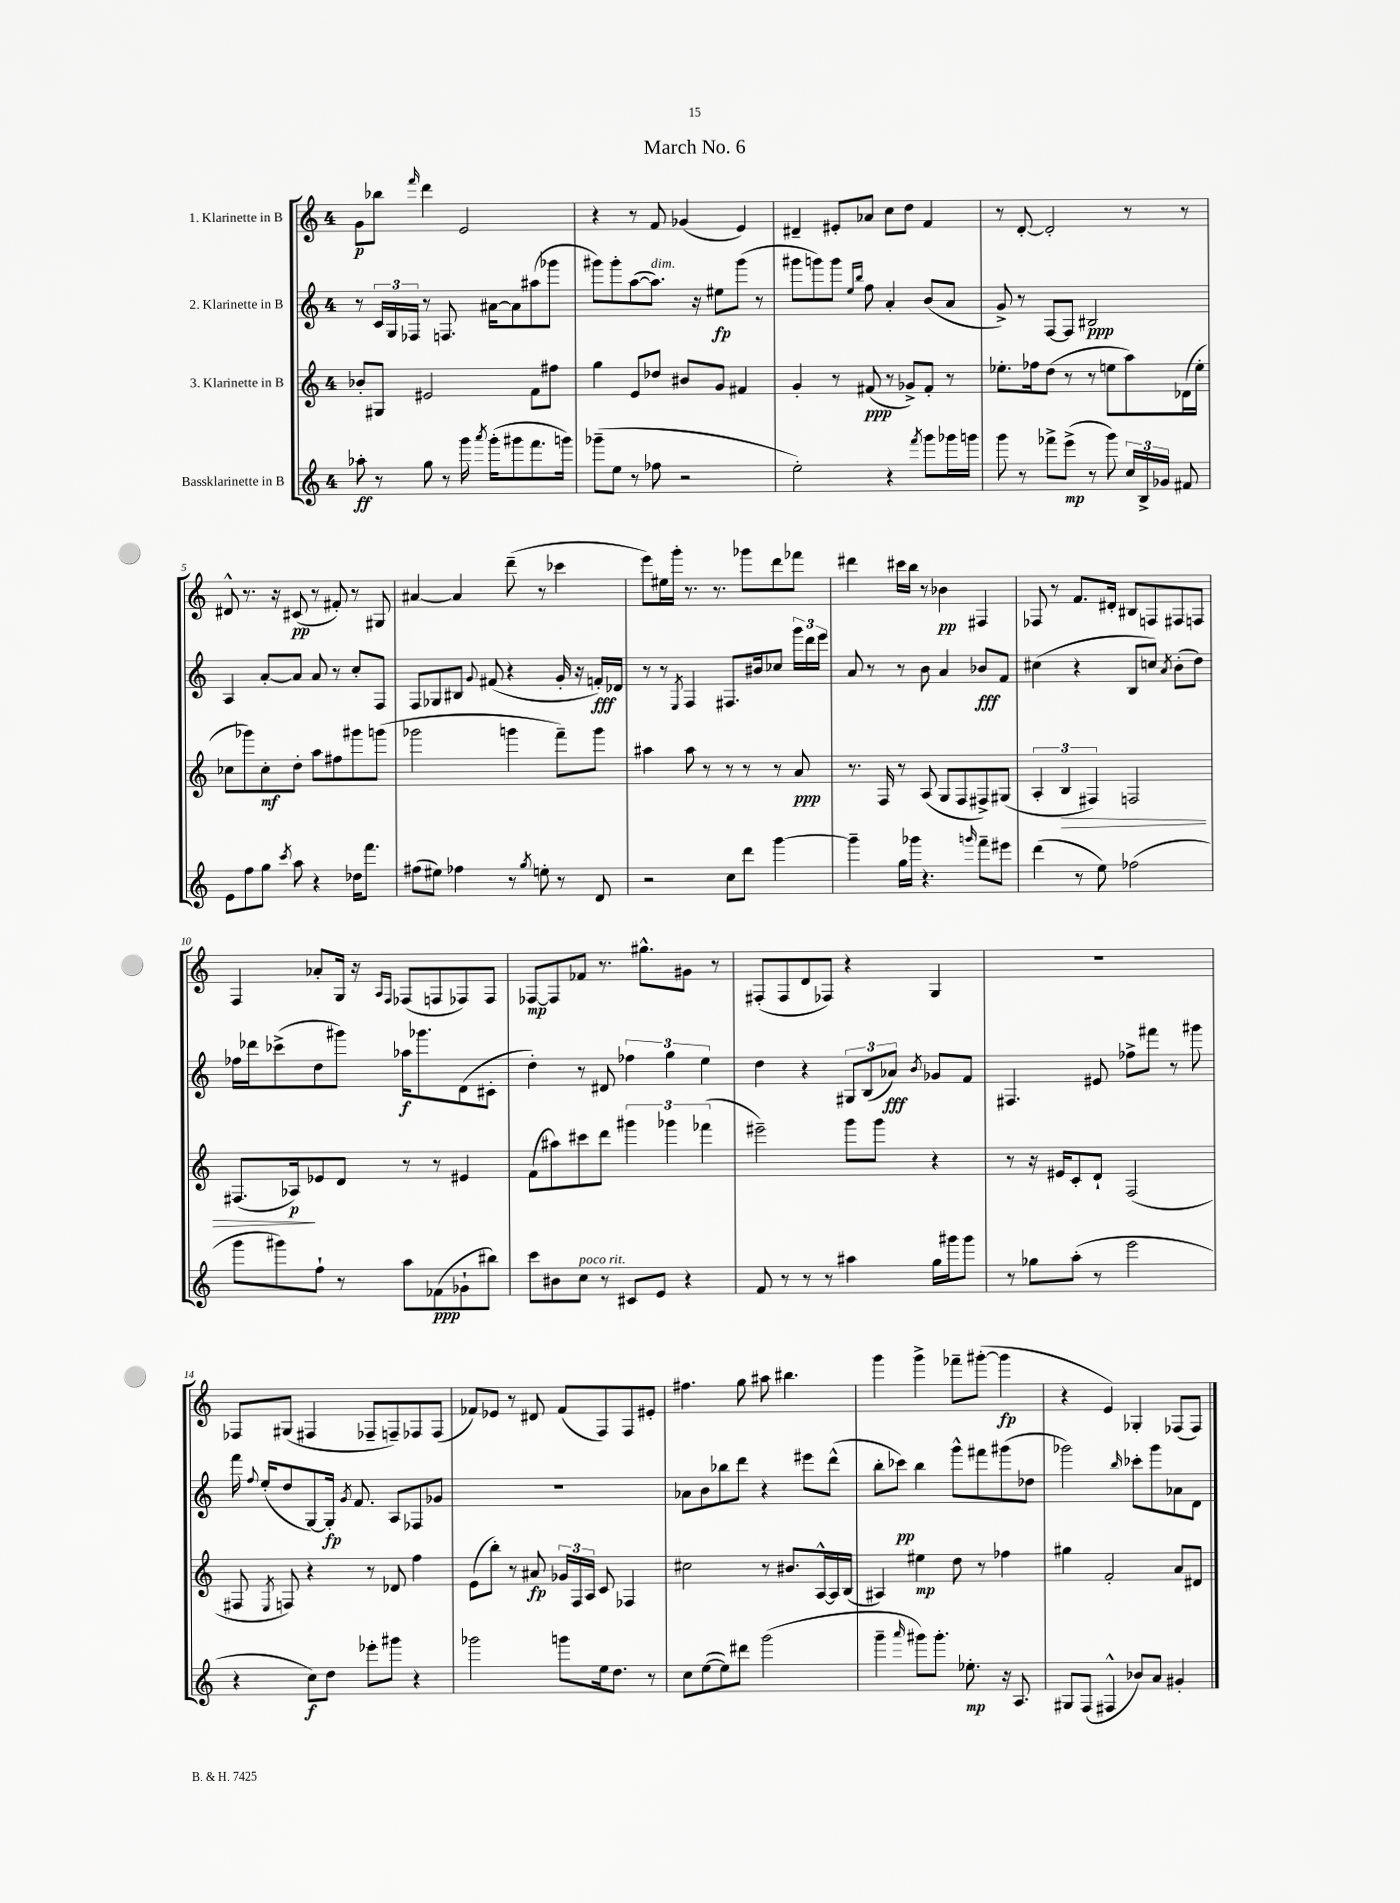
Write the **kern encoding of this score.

**kern	**kern	**kern	**kern
*staff4	*staff3	*staff2	*staff1
*clefG2	*clefG2	*clefG2	*clefG2
*k[]	*k[]	*k[]	*k[]
*M4/4	*M4/4	*M4/4	*M4/4
8aa-'	8b-'	8r	8g
8r	8G#	24c	8bb-
.	.	24G	.
.	.	24F-	.
.	.	.	16qqfff
8gg	2e#	8r	4ddd
8r	.	8.F	.
16ggg	.	.	2e
8qaaa	.	.	.
(16ggg'	.	[16a#	.
8ggg#	.	8a#]	.
8.fff	8f	(8aa#	.
.	8ff#	8ggg-	.
16ggg)	.	.	.
=	=	=	=
(8ggg-~	4gg	8ggg#)	4r
8ee	.	8ggg#'	.
8r	8e	([8aa	8r
8ff-	8dd-	8.aa])	8f
2r	8b#	.	(4g-
.	.	16r	.
.	8g	8ee#	.
.	4f#	(8ggg#	4e)
.	.	8r	.
=	=	=	=
2ee')	4g'	8ggg#	4d#~
.	.	8ggg)	.
.	8r	8ggg	8e#'
.	.	16qqee	.
.	.	16qqbb	.
.	(8f#	8ff	8a-
4r	8r	4a'	8cc
.	8g-^)	.	8dd
8qfff	.	.	.
8ggg	8f#'	(8b	4f
16ggg-	8r	8a	.
16ggg	.	.	.
=	=	=	=
8ggg	8.ee-'	8g^)	8r
8r	.	8r	[8d'
.	16ff-	.	.
8fff-^	(8dd	[8F	2d']
(8eee^	8r	8F]	.
8r	8r	2B#	.
8ggg)	8ee	.	.
24cc	8aa)	.	8r
24B^	.	.	.
24g-	.	.	.
8f#	(16d-	.	8r
.	16ee'	.	.
=	=	=	=
8e	8cc-	4A	8d#^^
8ff	8ggg-)	.	8.r
8gg	8cc-'	[8a'	.
.	.	.	16r
8qccc	.	.	.
8aa	8dd'	8a]	(8c#
4r	8aa	8a	8r
.	8ff#	8r	8f#')
16dd-	8ggg#	8cc'	8r
8.fff	.	.	.
.	(8ggg	8F	8G#
=	=	=	=
(8ff#	2ggg-	8F	[4a#
8ee#)	.	8G-	.
4ff-	.	8B#	4a#]
.	.	8qqg	.
.	.	(8f#	.
8r	4ggg	4r	(8ddd~
8qgg	.	.	.
8ee'	.	.	8r
8r	8fff~)	16g'	4ccc-
.	.	16r	.
8d	8ggg	16f')	.
.	.	16d-	.
=	=	=	=
2r	4aa#	8r	8eee)
.	.	8r	16ee#
.	.	.	16ggg'
.	.	8qE	.
.	8aa#	4F	8.r
.	8r	.	.
.	.	.	8.r
8cc	8r	8.F#	.
8ddd	8r	.	8ggg-
.	.	16b#	.
[4ggg	8r	8cc-	8ddd
.	8a	24ggg	8fff-
.	.	24ddd	.
.	.	24eee	.
=	=	=	=
4ggg~]	8.r	8a	4ddd#
.	.	8r	.
.	16F	.	.
16gg	8r	8r	16ccc#
16ggg-	.	.	16bb
4.r	(8A	8b	8r
.	8G	4a	4b-
.	8F	.	.
16qqggg	.	.	.
8fff~	8F#^)	8b-	4F#
8eee#	(8G#	8f	.
=	=	=	=
(4ddd	6A'	(4cc#	8F-
.	.	.	8r
.	6B	.	.
8r	.	4r	8.f
.	6F#)	.	.
8ee)	.	.	.
.	.	.	16d#'
(2ff-	2F	8B	8B#
.	.	8cc)	8F
.	.	8qa	.
.	.	(8b'	8F#
.	.	8dd)	8F
=	=	=	=
8ggg	(8.F#	16ff-	4F
.	.	16ddd-	.
8ggg#)	.	(8ccc-^	.
.	16A-)	.	.
8ff`	8e-	8dd	8a-'
8r	8d	8ggg#)	16G
.	.	.	16r
.	.	.	16qqA
.	.	.	16qqF
8aa	8r	16aa-	(8F-
.	.	8.ggg-	.
(8f-	8r	.	8F
8g-`	4e#	(8d	8F-)
8bb#)	.	8c#'	8F-
=	=	=	=
8ccc	(8f	4dd')	[8F-
8b#	8aa#)	.	8F-]
8cc	8ccc#	8r	8f-
8r	8ddd	8d#	8.r
8c#	6ggg#	6ff-	.
.	.	.	8.gg#^^
8e	.	.	.
.	6ggg-	6gg	.
4r	.	.	8g#
.	(6fff-	6ee	.
.	.	.	8r
=	=	=	=
8f	2eee#~)	4dd	(8F#'
8r	.	.	8F#
8r	.	4r	8d
8r	.	.	8F-)
4aa#	8ggg	12G#	4r
.	.	(12B	.
.	8ggg	.	.
.	.	12a-)	.
.	.	8qb	.
16gg	4r	8g-	4G
16ggg#	.	.	.
8ggg#	.	8f	.
=	=	=	=
8r	8r	4.F#	1r
8gg-	16r	.	.
.	16e#	.	.
(8aa'	8c'	.	.
8r	8d`	8e#	.
2eee	(2F	8ff-^	.
.	.	8fff#	.
.	.	8r	.
.	.	8ggg#	.
=	=	=	=
4r	8F#	16fff	8F-
.	.	8qqff	.
.	.	(16ee'	.
.	8qE	.	.
.	8F)	8dd	(8G#
8cc)	4r	[8G)	4F#
8dd	.	16G']	.
.	.	8qg	.
.	.	8.f	.
8eee-'	8r	.	8F-~
8ggg#	8d-	8A	8F~)
4r	4ff	8F-	8F-
.	.	8g-	(8F-
=	=	=	=
2ggg-	(8e	1r	8f-)
.	8bb')	.	8e-
.	8r	.	8r
.	8a#	.	8d#
8ggg	24g-	.	(8f-
.	24F	.	.
.	24A	.	.
16ee	8c	.	8F)
8.dd	.	.	.
.	4F-	.	8F
8r	.	.	8e#'
=	=	=	=
8cc	2cc#	8a-	4.ff#
([8ee	.	8b	.
8ee])	.	8bb-	.
8ddd#	.	8ddd	8gg
(2ggg	8r	4r	8aa#
.	8.b#	.	4.bb#
.	.	8eee#	.
.	[16A^^	.	.
.	16A]	(8ddd^^	.
.	(16B	.	.
=	=	=	=
4ggg~	4A#)	8bb'	4ggg
.	.	8ccc-)	.
16qqaaa	.	.	.
8ggg#)	4ee#	4bb	4ggg^
8.ggg#'	.	.	.
.	8dd	8ggg^^	8fff-~
8.ee-'	.	.	.
.	8r	8fff#	([8ggg#'
16r	4ff-	(8ggg#	4ggg#]
8.A	.	.	.
.	.	8dd-	.
=	=	=	=
8G#	4gg#	2ggg-)	4r
(8F	.	.	.
4F#^^	2f'	.	4e)
.	.	16qqbb	.
8b-)	.	8ccc-'	4G-'
8a	.	8ggg-	.
4g#'	8a	8a-	(8F-
.	8d#	8d	8F-)
==	==	==	==
*-	*-	*-	*-
